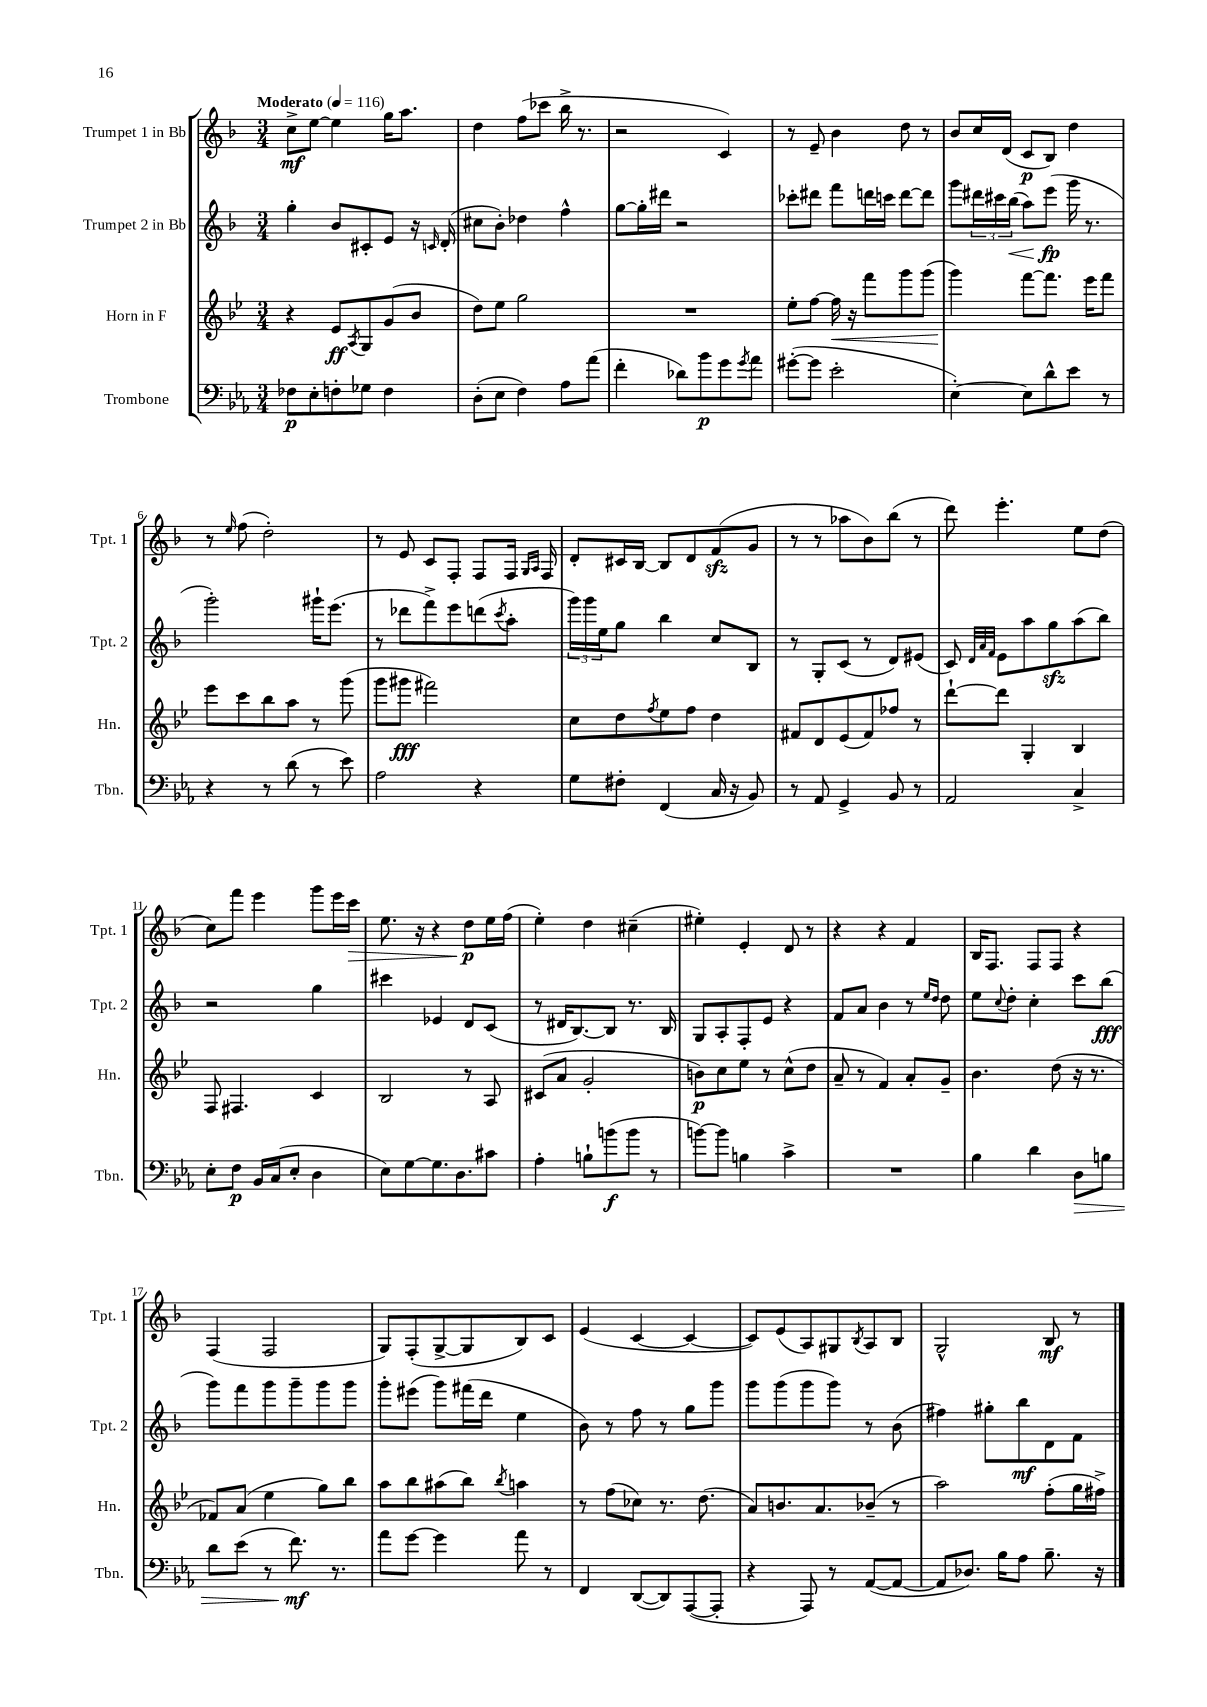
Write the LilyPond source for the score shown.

<<
\new StaffGroup <<
\new Staff = "s0" \with { instrumentName = "Trumpet 1 in Bb" shortInstrumentName = "Tpt. 1" } {
    \clef treble \key f \major \numericTimeSignature \time 3/4 \tempo "Moderato" 4 = 116
    c''8->\mf e''8~ e''4 g''16 a''8. |
    d''4 f''8( ces'''8 bes''16-> r8. |
    r2 c'4) |
    r8 e'8-- bes'4 d''8 r8 |
    bes'8 c''16 d'16( c'8\p bes8) d''4 |
    r8 \grace { e''16 } f''8( d''2-.) |
    r8 e'8 c'8 f8-. f8 f16 \grace { g16 a16 } f16 |
    d'8-. cis'16 bes16~ bes8 d'8 f'8\sfz( g'8 |
    r8 r8 aes''8 bes'8) bes''8( r8 |
    d'''8) e'''4.-. e''8 d''8( |
    c''8) f'''8 e'''4 g'''8 e'''16 c'''16\> |
    e''8. r16 r4 d''8\p\! e''16 f''16( |
    e''4-.) d''4 cis''4--( |
    eis''4-.) e'4-. d'8 r8 |
    r4 r4 f'4 |
    bes16 f8. f8 f8 r4 |
    f4( f2 |
    g8) f8-.( g8~-> g8 bes8) c'8 |
    e'4( c'4~ c'4~ |
    c'8) e'8( a8) gis8 \acciaccatura { bes8 } a8 bes8 |
    g2-^ bes8\mf r8 \bar "|." |
}
\new Staff = "s1" \with { instrumentName = "Trumpet 2 in Bb" shortInstrumentName = "Tpt. 2" } {
    \clef treble \key f \major \numericTimeSignature \time 3/4
    g''4-. bes'8 cis'8-. e'8 r16 \grace { c'16 } d'16-.( |
    cis''8 bes'8-.) des''4 f''4-^ |
    g''8~ g''16-. dis'''16 r2 |
    ces'''8-. dis'''8 f'''8 d'''16 c'''16 d'''8~ d'''8 |
    g'''8 \tuplet 3/2 { dis'''16 cis'''16 bes''16\<( } a''8) e'''8\fp\!( g'''16 r8. |
    g'''2-.) gis'''16-! e'''8.( |
    r8 des'''8 f'''8->) e'''8 d'''8( \acciaccatura { c'''8 } a''8-. |
    \tuplet 3/2 { g'''16) g'''16 e''16 } g''8 bes''4 c''8 bes8 |
    r8 g8-. c'8( r8 d'8) eis'8( |
    c'8) \grace { d'32 a'32 f'32 } e'8 a''8 g''8\sfz a''8( bes''8) |
    r2 g''4 |
    cis'''4 ees'4 d'8 c'8( |
    r8 dis'16 bes8.~) bes8 r8. bes16 |
    g8 a8-. f8-. e'8 r4 |
    f'8 a'8 bes'4 r8 \grace { e''16 d''16 } d''8 |
    e''8 \appoggiatura { c''8 } d''8-. c''4-. c'''8 bes''8\fff( |
    g'''8) f'''8 g'''8 g'''8-- g'''8 g'''8 |
    g'''8-. eis'''8( g'''8) fis'''16( d'''16 e''4 |
    bes'8) r8 f''8 r8 g''8 g'''8 |
    g'''8 g'''8( g'''8 g'''8) r8 bes'8( |
    fis''4) gis''8-. bes''8\mf d'8 f'8 \bar "|." |
}
\new Staff = "s2" \with { instrumentName = "Horn in F" shortInstrumentName = "Hn." } {
    \clef treble \key bes \major \numericTimeSignature \time 3/4
    r4 ees'8\ff \acciaccatura { a8 } g8 g'8( bes'8 |
    d''8) ees''8 g''2 |
    R2. |
    ees''8-. f''8~ f''16\< r16 f'''8 g'''8 g'''8( |
    g'''4\!) f'''8~ f'''8. ees'''16 f'''8 |
    ees'''8 c'''8 bes''8 a''8 r8 g'''8( |
    g'''8 gis'''8\fff fis'''2) |
    c''8 d''8 \acciaccatura { f''8 } ees''8 f''8 d''4 |
    fis'8 d'8 ees'8( fis'8) fes''8 r8 |
    d'''8~-! d'''8 g4-. bes4 |
    f8 fis4. c'4 |
    bes2 r8 a8 |
    cis'8( a'8 g'2-. |
    b'8\p) c''8 ees''8 r8 c''8-^( d''8 |
    a'8-- r8 f'4) a'8-. g'8-- |
    bes'4. d''8( r16 r8. |
    fes'8) a'8( ees''4 g''8) bes''8 |
    a''8 bes''8 ais''8( bes''8) \acciaccatura { bes''8 } a''4 |
    r8 f''8( ces''8) r8. d''8.( |
    a'8) b'8. a'8. bes'8--( r8 |
    a''2) f''8-.( g''16 fis''16->) \bar "|." |
}
\new Staff = "s3" \with { instrumentName = "Trombone" shortInstrumentName = "Tbn." } {
    \clef bass \key ees \major \numericTimeSignature \time 3/4
    fes8\p ees8-. f8-. ges8 f4 |
    d8-.( ees8 f4) aes8 aes'8( |
    f'4-. des'8) bes'8\p g'8 \acciaccatura { g'8 } aes'8 |
    gis'8~-.( gis'8 ees'2-. |
    ees4~-.) ees8 d'8-^ ees'8 r8 |
    r4 r8 d'8( r8 ees'8) |
    aes2 r4 |
    g8 fis8-. f,4( c16 r16 bes,8) |
    r8 aes,8 g,4-> bes,8 r8 |
    aes,2 c4-> |
    ees8-. f8\p bes,16 c16( ees8-. d4 |
    ees8) g8~ g8. d8. cis'8 |
    aes4-. b8-! b'8\f( b'8 r8 |
    b'8~) b'8 b4 c'4-> |
    R2. |
    bes4 d'4 d8\> b8 |
    d'8 ees'8( r8 f'8.\mf\!) r8. |
    aes'8 g'8~ g'4 aes'8 r8 |
    f,4 d,8~( d,8) aes,,8~( aes,,8-. |
    r4 aes,,8) r8 aes,8~( aes,8~ |
    aes,8 des8.) bes16 aes8 bes8.-- r16 \bar "|." |
}
>>
>>
